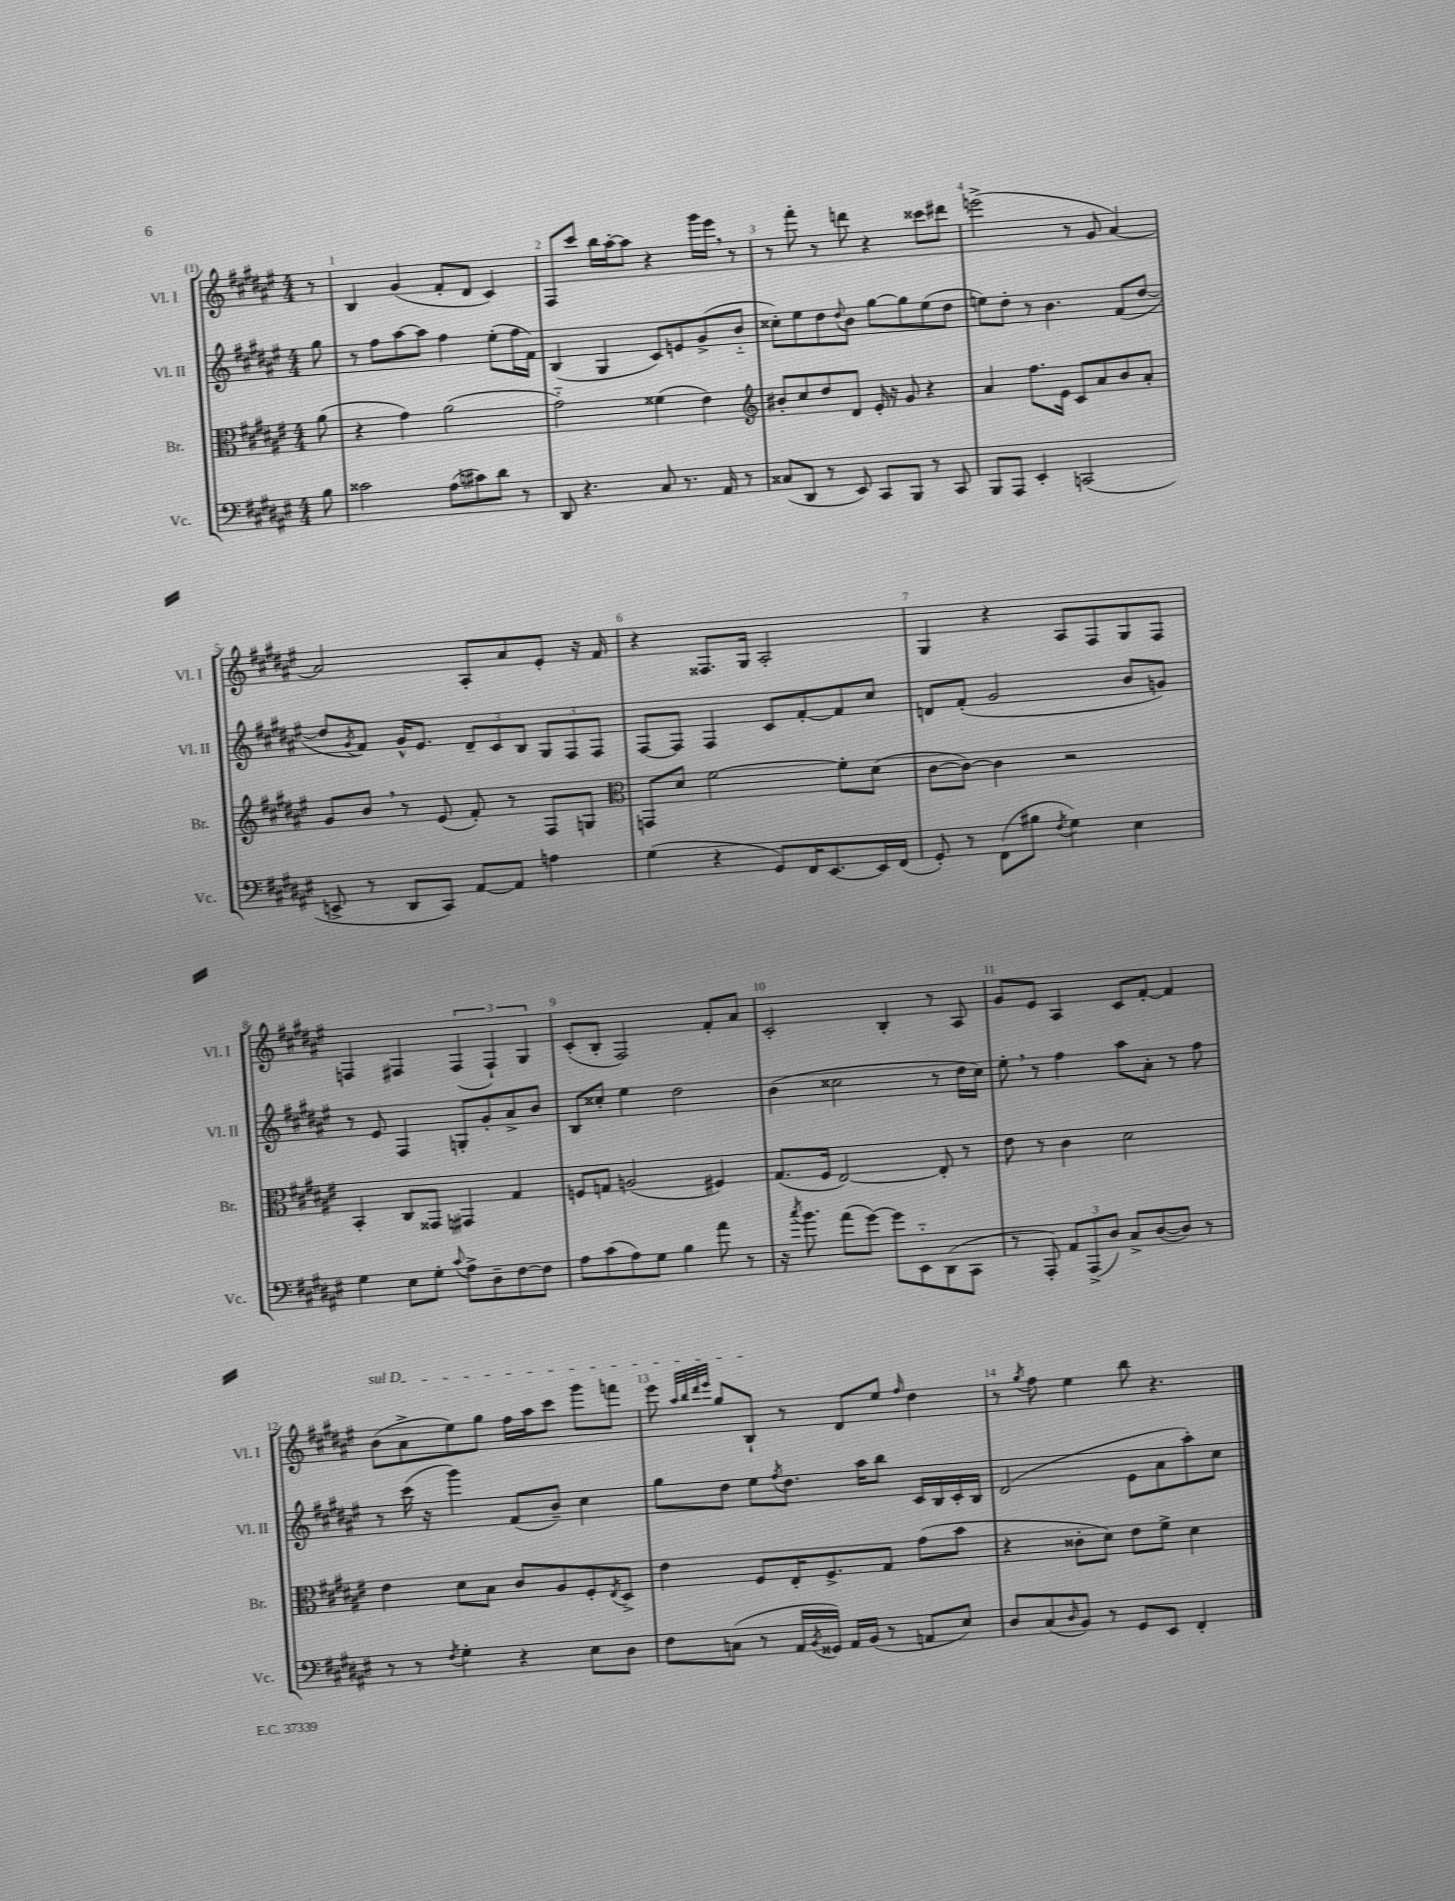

**kern	**kern	**kern	**kern
*staff4	*staff3	*staff2	*staff1
*clefF4	*clefC3	*clefG2	*clefG2
*k[f#c#g#d#a#e#]	*k[f#c#g#d#a#e#]	*k[f#c#g#d#a#e#]	*k[f#c#g#d#a#e#]
*M4/4	*M4/4	*M4/4	*M4/4
8B\	(8a#\	8gg#\	8r
=	=	=	=
2c##\	4r	8r	4B/
.	.	8ff#\L	.
.	4g#\)	[8aa#\	(4g#/
.	.	8aa#\]J	.
(8A#\L	(2a#\	4ff#\	8f#'/L
8c#\)	.	.	8d#/J
8d#\J	.	(8ee#'\L	4c#/)
8r	.	16ff#\L	.
.	.	16f#\JJ)	.
=	=	=	=
8DD#/	2g#'~\)	(4B/	8F#/L
4.r	.	.	8ccc#/J
.	.	4G#/	16bb\LL
.	.	.	[16aa#'\J
.	.	.	8aa#\]J
8C#/	(4f##\	8c#/L)	4r
8.r	.	8e/	.
.	4e#\)	(8g#^/	16ggg#\LL
16AA#/	.	.	16eee#\JJ
8r	.	8b'~/J	8r
=	=	=	=
*	*clefG2	*	*
(8C##/L	8b#'/L	8cc##'\L)	8r
8DD#/J	8cc#/	8ee#\	8fff#'\
8r	8dd#/	8dd#\	8r
.	.	8qqdd#/	.
8EE#/)	8d#/J	8b\J	8ddd\
8CC#/L	16e#'/	[8gg#\L	4r
.	16r	.	.
8BBB/J	8g#/	8gg#\]	.
8r	4r	(8ee#\	8ccc##\L
8CC#/	.	8dd#\J	8ddd#\J
=	=	=	=
8BBB/L	4a#/	8ee\L)	(2eee^\
8AAA#/J	.	8dd#'\J	.
4EE#'/	8.ff#\L	8r	.
.	.	4.b\	.
.	16e#\Jk	.	.
(2CC/	8c#/L	.	8r
.	8a#/	.	8g#/
.	8b/	(8f#/L	[4a#/)
.	8a#'/J	[8dd#/J	.
=	=	=	=
8EE^/	8g#/L	8dd#/]L	2a#/]
.	.	8qg#/	.
8r	8b/J	8f#/J)	.
8DD#/L	8r	16g#^^/LK	.
.	.	8.e#/J	.
8CC#/J)	(8e#/	.	.
[8AA#/L	8f#'/)	12d#~/L	8A#'/L
.	.	12c#/	.
8AA#/]J	8r	.	8a#/
.	.	12B/J	.
4A\	8F#/L	12G#/L	8e#'/J
.	.	12F#/	.
.	8G/J	.	16r
.	.	12F#/J	.
.	.	.	16f#/
=	=	=	=
*	*clefC3	*	*
(4G#\	8GG/L	[8F#/L	4r
.	8d#/J	8F#/]J	.
4r	[2f#\	4F#/	8.F##/L
.	.	.	16G#/Jk
8GG#/L)	.	8c#/L	2A#'/
16FF#/K	.	[8f#'/	.
[8.EE#/	.	.	.
.	8f#'\]L	8f#/]	.
16EE#/]L	(8d#\J	8cc#/J	.
(16FF#/JJ	.	.	.
=	=	=	=
8GG#'/)	[8c#\L	8d/L	4G#/
8r	8c#\_J)	(8f#'/J	.
(8FF#\L	4c#\]	2g#/	4r
8B#\J	.	.	.
8qF#/	.	.	.
4G#\)	2r	.	8A#/L
.	.	.	8F#/
4E#\	.	8b/L	8G#/
.	.	8g/J)	8F#/J
=	=	=	=
4G#\	4BB'/	8r	4F/
.	.	8e#/	.
8E#\L	8C#/L	4F#/	4F#/
8G#'\J	8GG##/J	.	.
8qqc#/	.	.	.
8A#^\L	4GG#/	8G'/L	(6F#/
8D#~\	.	8g#'/	.
.	.	.	6F#`/)
[8F#\	4G#/	8a#^/	.
.	.	.	6G#/
8F#\]J	.	8b/J	.
=	=	=	=
8A#\L	8F/L	8B/L	(8c#'/L
(8c#\	8G/J	8cc##'/J	8B'/J
8A#\)	(2A/	4ee#\	2F#/)
8G#\J	.	.	.
4B\	.	2dd#\	.
8a#\	4F#/)	.	8f#'/L
8r	.	.	8a#/J
=	=	=	=
16r	(8.G#/L	(4b\	2c#'/
8qcc#/	.	.	.
8.b\	.	.	.
.	16F#/Jk	.	.
(8a#\L	[2E#/)	2cc##\	.
[8g#\J)	.	.	.
8g#\]L	.	.	4B'/
8EE#'~\	.	.	.
(8DD#\	8E#'/]	8r	8r
8CC#\J	8r	16dd#\LL	8A#/
.	.	16cc##\JJ)	.
=	=	=	=
8r	8e#\	8ee#'\	8g#/L
8AAA#'/)	8r	8r	8e#/J
12AA#/L	4c#\	4ff#\	4A#/
(12AAA#^/	.	.	.
12D#/J)	.	.	.
8C#^/L	2d#\	8aa#\L	8c#/L
([8D#/	.	8a#'\J	[8f#'/J
8D#/]J)	.	8r	4f#/]
8r	.	8ff#\	.
=	=	=	=
8r	4e#\	8r	(8b\L
8r	.	(16ccc#\	8a#^\
.	.	16r	.
8qF#/	.	.	.
4G#'\	8d#\L	4ggg#\)	8ee#\)
.	8B\J	.	8gg#\J
4r	8c#/L	(8f#/L	16ff#\LL
.	.	.	16aa#\J
.	8A#/	8b~/J)	8ccc#\J
8E#\L	8F#'/	4cc#\	8ggg#\L
.	8qE#/	.	.
8D#\J	8D#^/J	.	8fff\J
=	=	=	=
8F#\L	4e#\	8gg#\L	8eee#\
.	.	.	32qqaa#/LLL
.	.	.	32qqbb/
.	.	.	32qqddd#/
.	.	.	32qqeee#/JJJ
(8C\J	.	8dd#\J	8gg#/L
8r	8F#/L	8ee#\L	8B`/J
.	.	8qff#/	.
16AA#/LL	16E#'/K	8.dd#\J	8r
8qBB/	.	.	.
16GG##/JJ)	8.F#^/	.	.
16AA#/LL	.	.	8d#/L
(16BB/JJ	.	16aa#\LK	.
8r	8G#/J	8bb\J	8ee#/J
.	.	.	16qqff#/
8AA/L	(8g#\L	16c#/LL	4dd#\
.	.	16B/	.
8E#/J)	8b\J	16c#'/	.
.	.	16B/JJ	.
=	=	=	=
8D#/L	4r	(2d#/	8r
.	.	.	8qgg#/
(8C#/	.	.	8ff#\
16qqD#/	.	.	.
8BB/J)	8c##'\L	.	4ee#\
8r	8d#\J)	.	.
8GG#/L	8e#\L	8e#\L	8bb\
8EE#/J	8f#^\J	8a#\	4.r
4FF#'/	4d#\	8aa#'\)	.
.	.	8cc#\J	.
==	==	==	==
*-	*-	*-	*-
